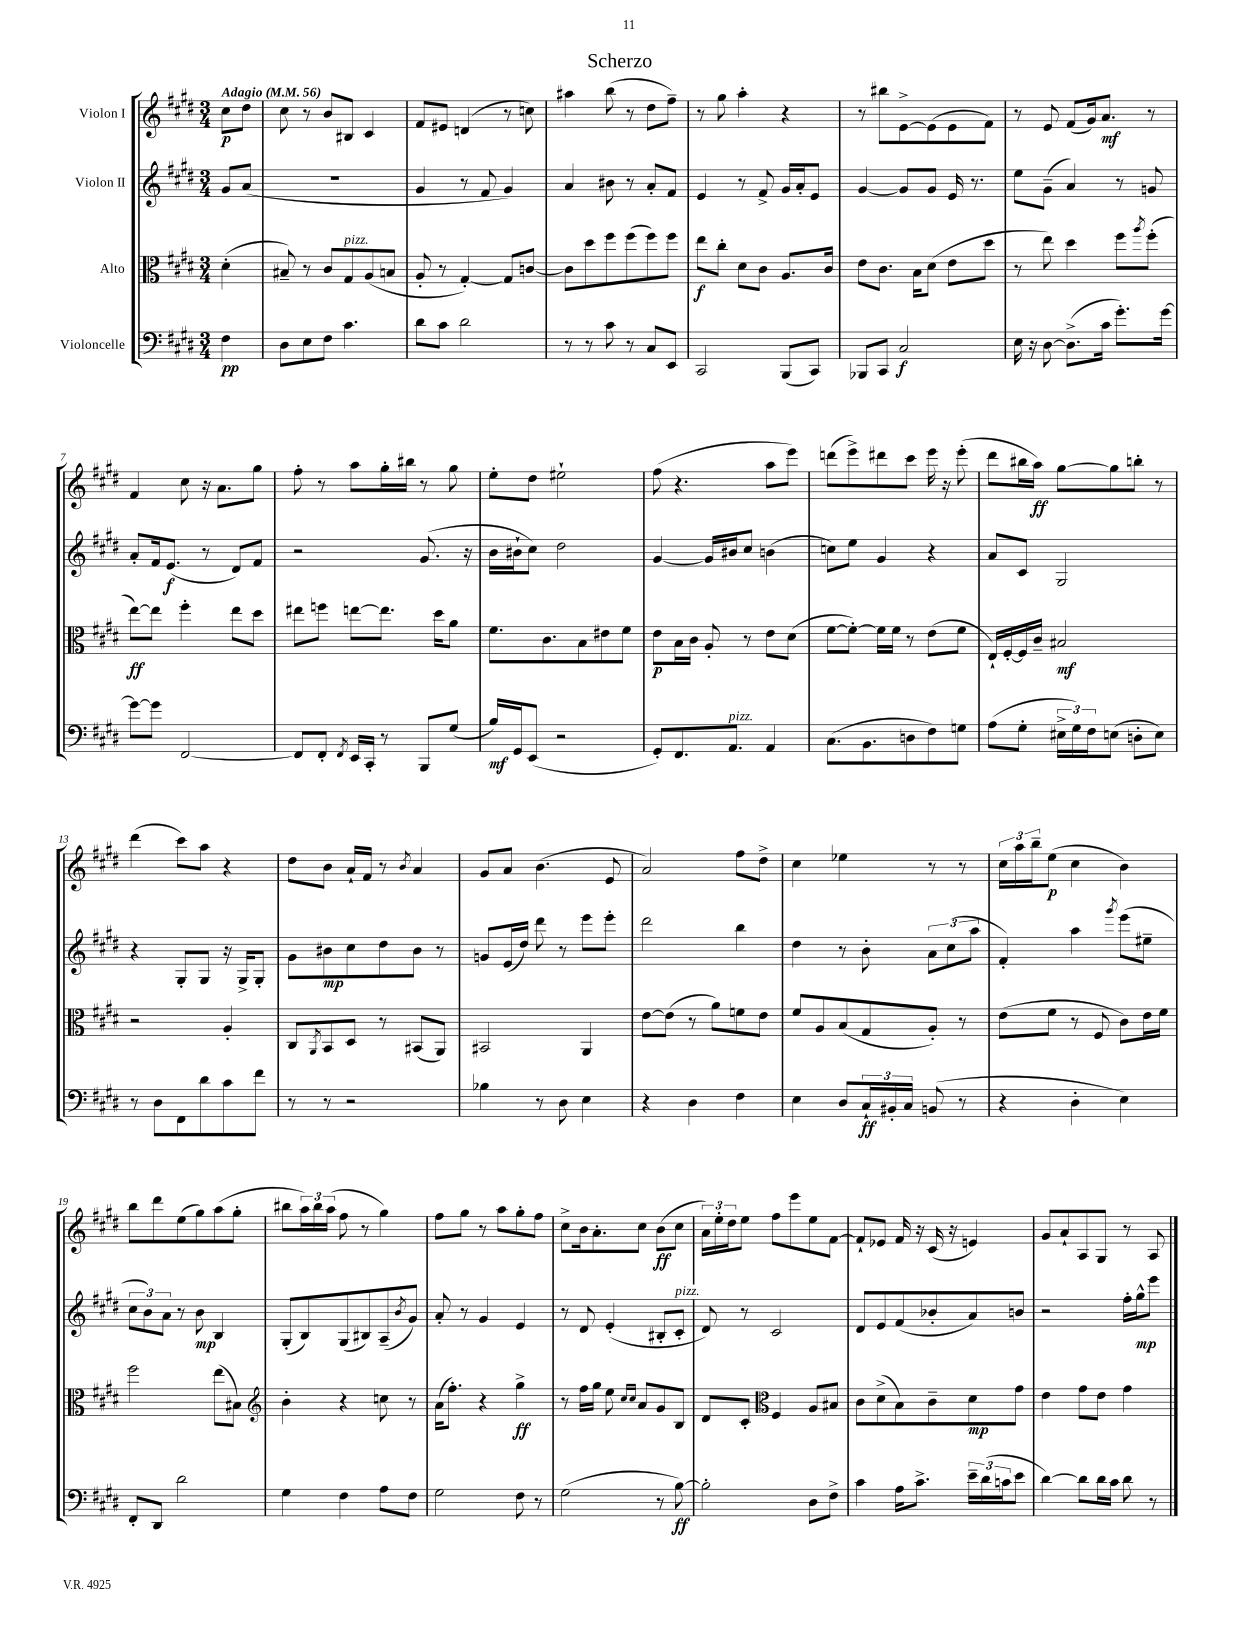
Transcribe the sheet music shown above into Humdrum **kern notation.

**kern	**kern	**kern	**kern
*staff4	*staff3	*staff2	*staff1
*clefF4	*clefC3	*clefG2	*clefG2
*k[f#c#g#d#]	*k[f#c#g#d#]	*k[f#c#g#d#]	*k[f#c#g#d#]
*M3/4	*M3/4	*M3/4	*M3/4
*MM56	*MM56	*MM56	*MM56
4F#\	(4d#'\	8g#/L	8cc#\L
.	.	(8a/J	8dd#\J
=	=	=	=
8D#\L	8B#~/)	2.r	8cc#\
8E\	8r	.	8r
8F#\J	8c#/L	.	8b/L
4.c#\	8G#/	.	8B#/J
.	(8A/	.	4c#/
.	8B/J	.	.
=	=	=	=
8d#\L	8A'/	4g#/	8f#/L
8c#\J	8r	.	8e#/J
2d#\	[4G#'/)	8r	(4d/
.	.	8f#/	.
.	8G#/]L	4g#/)	8r
.	[8c/J	.	8cc\)
=	=	=	=
8r	8c\]L	4a/	4aa#\
8r	8dd#\	.	.
8c#\	8ff#\	8b#\	(8bb\
8r	(8ff#\	8r	8r
8C#/L	8ff#\)	8a'/L	8dd#\L
8EE/J	8ff#\J	8f#/J	8ff#~\J)
=	=	=	=
2CC#/	8ee\L	4e/	8r
.	8cc#'\J	.	8gg#\
.	8d#\L	8r	4aa'\
.	8c#\J	8f#^/	.
(8BBB/L	8.A/L	16g#/LL	4r
.	.	16a'/J	.
8CC#/J)	.	8e/J	.
.	16c#/Jk	.	.
=	=	=	=
8BBB-/L	8e\L	[4g#/	8r
8CC#/J	8.c#\J	.	8bb#\L
2C#/	.	8g#/]L	[8e^\
.	16B\LK	.	.
.	(8d#\J	8g#/J	(8e\]
.	8e\L	16e/	8e\
.	.	8.r	.
.	8dd#\J	.	8f#\J)
=	=	=	=
16E\	8r	8ee\L	8r
16r	.	.	.
[8D#\	8ee\)	(8g#~\J	8e/
(8.D#^\]L	4dd#\	4a/)	(8f#/L
.	.	.	16g#/k)
16c#\Jk	.	.	8.a/J
8.g#'\L)	8ff#\L	8r	.
.	8qaa/	.	.
.	(8ff#'\J	8g/	8r
[16g#\Jk	.	.	.
=	=	=	=
8g#\_L	[8ee\L)	8a'/L	4f#/
8g#\]J	8ee\]J	16f#/k	.
.	.	(8.e/J	.
[2FF#/	4ff#'\	.	8cc#\
.	.	8r	16r
.	.	.	8.a\L
.	8ee\L	8d#/L)	.
.	8dd#\J	8f#/J	8gg#\J
=	=	=	=
8FF#/]L	8ee#\L	2r	8ff#'\
8FF#'/J	8ff\J	.	8r
8qFF#/	.	.	.
16EE/LL	[8ee\L	.	8aa\L
16CC#'/JJ	.	.	.
8r	8.ee\]J	.	16gg#'\L
.	.	.	16bb#\JJ
8BBB/L	.	(8.g#/	8r
.	16dd#\LK	.	.
(8G#/J	8a\J	.	8gg#\
.	.	16r	.
=	=	=	=
16B/LL)	8.f#\L	16b\LL	8ee'\L
16GG#/J	.	16b#`\J	.
(8EE/J	.	8cc#\J)	8dd#\J
.	8.c#\	.	.
2r	.	2dd#\	2ee#`\
.	8B\	.	.
.	8e#\	.	.
.	8f#\J	.	.
=	=	=	=
8GG#'/L)	8e\L	[4g#/	(8ff#\
8.FF#/	16B\L	.	4.r
.	16c#\JJ	.	.
.	8A'/	16g#/]LL	.
8.AA/J	.	16b#/J	.
.	8r	8cc#/J	.
4AA/	8e\L	(4b\	8aa\L
.	(8d#\J	.	8eee\J)
=	=	=	=
(8.C#\L	[8f#\L	8cc\L)	(8ddd\L
.	8f#'\_J)	8ee\J	8eee^\)
8.BB\	.	.	.
.	16f#\]LL	4g#/	8ddd#\
.	16f#\JJ	.	.
8D\	8r	.	8ccc#\J
8F#\)	(8e\L	4r	16eee\
.	.	.	16r
8G\J	8f#\J	.	(8eee'\
=	=	=	=
(8A\L	16E`/LL)	8a/L	8ddd#\L
.	[16F#'/	.	.
8G#'\J	16F#/]	8c#/J	16bb#\L
.	16c#~/JJ	.	16aa\JJ)
24E#^\LL	2B#/	2G#/	[8gg#\L
24G#\)	.	.	.
24F#\J	.	.	.
(8E\J	.	.	8gg#\]
8D'\L	.	.	8bb'\J
8E\J)	.	.	8r
=	=	=	=
8r	2r	4r	(4ddd#\
8D#\L	.	.	.
8FF#\	.	8G#'/L	8ccc#\L)
8d#\	.	8G#/J	8aa\J
8c#\	4A'/	16r	4r
.	.	16G#^/LK	.
8f#\J	.	8G#'/J	.
=	=	=	=
8r	8C#/L	8g#\L	8dd#\L
.	8qAA/	.	.
8r	8BB/	8b#\	8b\J
2r	8D#/J	8cc#\	16a`/LL
.	.	.	16f#/JJ
.	8r	8dd#\	8r
.	.	.	8qb/
.	(8BB#/L	8b#\J	4a/
.	8AA/J)	8r	.
=	=	=	=
4B-\	2BB#/	8g/L	8g#/L
.	.	(16e/L	8a/J
.	.	16dd#/JJ)	.
8r	.	8ddd#\	(4.b\
8D#\	.	8r	.
4E\	4AA/	8eee\L	.
.	.	8eee'\J	8e/
=	=	=	=
4r	[8e\L	2ddd#\	2a/)
.	(8e\]J	.	.
4D#\	8r	.	.
.	8a\L)	.	.
4F#\	8f\	4bb\	8ff#\L
.	8e\J	.	8dd#^\J
=	=	=	=
4E\	8f#/L	4dd#\	4cc#\
.	8A/	.	.
8D#/L	(8B/	8r	4ee-\
24C#`/L	8G#/	8b'\	.
24BB#'/	.	.	.
24C#/JJ	.	.	.
(8BB/	8A'/J)	12a\L	8r
.	.	(12cc#\	.
8r	8r	.	8r
.	.	12aa\J	.
=	=	=	=
4r	(8e\L	4f#'/)	24cc#\LL
.	.	.	24aa\
.	.	.	24bb~\J
.	8f#\J	.	(8ee\J
4D#'\	8r	4aa\	4cc#\
.	8F#/	.	.
.	.	8qggg#/	.
4E\)	8c#\L)	(8eee\L	4b\)
.	16e\L	8ee#~\J	.
.	16f#\JJ	.	.
=	=	=	=
8FF#'/L	2ff#\	12cc#\L	8bb\L
.	.	12b\)	.
8DD#/J	.	.	8ddd#\
.	.	12a\J	.
2d#\	.	8r	(8ee\
.	.	8b\	8gg#\)
.	(8ee\L	4B/	(8aa\
.	8B#\J)	.	8gg#'\J
=	=	=	=
*	*clefG2	*	*
4G#\	4b'\	(8G#'/L	8bb#\L
.	.	8B/)	24aa\L)
.	.	.	24bb#\
.	.	.	(24aa\JJ
4F#\	4r	(8G#/	8ff#\
.	.	8B#/)	8r
8A\L	8cc\	(8A~/	4gg#\)
.	.	8qb/	.
8F#\J	8r	8g#/J)	.
=	=	=	=
2G#\	(16a\LK	8a'/	8ff#\L
.	8.ff#'\J)	.	.
.	.	8r	8gg#\J
.	4r	4g#/	8r
.	.	.	8aa\L
8F#\	4gg#^\	4e/	8gg#'\
8r	.	.	8ff#\J
=	=	=	=
(2G#\	8r	8r	8cc#^\L
.	16ff#\LL	8d#/	16b\k
.	16gg#\JJ	.	8.a'\
.	8ee\	(4e'/	.
.	16qqcc#/LL	.	.
.	16qqcc#/JJ	.	.
.	8a/L	.	8cc#\J
8r	8g#/	8B#'/L	(8b\L
[8B\)	8B/J	8c#'/J	8cc#\J
=	=	=	=
2B'\]	8d#/L	8d#/)	24a\LL)
.	.	.	24ee'\
.	.	.	24dd#\J
.	8c#'/J	8r	8ee\J
*	*clefC3	*	*
.	4F#/	2c#/	8ff#\L
.	.	.	8eee\
8D#\L	8A/L	.	8ee\
8F#^\J	8B#/J	.	[8f#\J
=	=	=	=
4c#\	8c#\L	8d#/L	8f#`/]L
.	(8d#^\	8e/	8e-/J
16A\LK	8B\)	(8f#/	16f#/
8.c#^\J	.	.	16r
.	8c#~\	8b-'/	(16c#/
.	.	.	16r
24e~\LL	8d#\	8a/)	4e/)
(24d#\	.	.	.
24c\J	.	.	.
8e\J	8g#\J	8b/J	.
=	=	=	=
[4d#\)	4e\	2r	8g#/L
.	.	.	8a`/
8d#\]L	8g#\L	.	8A/
16d#\L	8e\J	.	8G#/J
16c#\JJ	.	.	.
8d#\	4g#\	16ff#'\LL	8r
.	.	16gg#^^\J	.
8r	.	8eee\J	8A/
==	==	==	==
*-	*-	*-	*-
